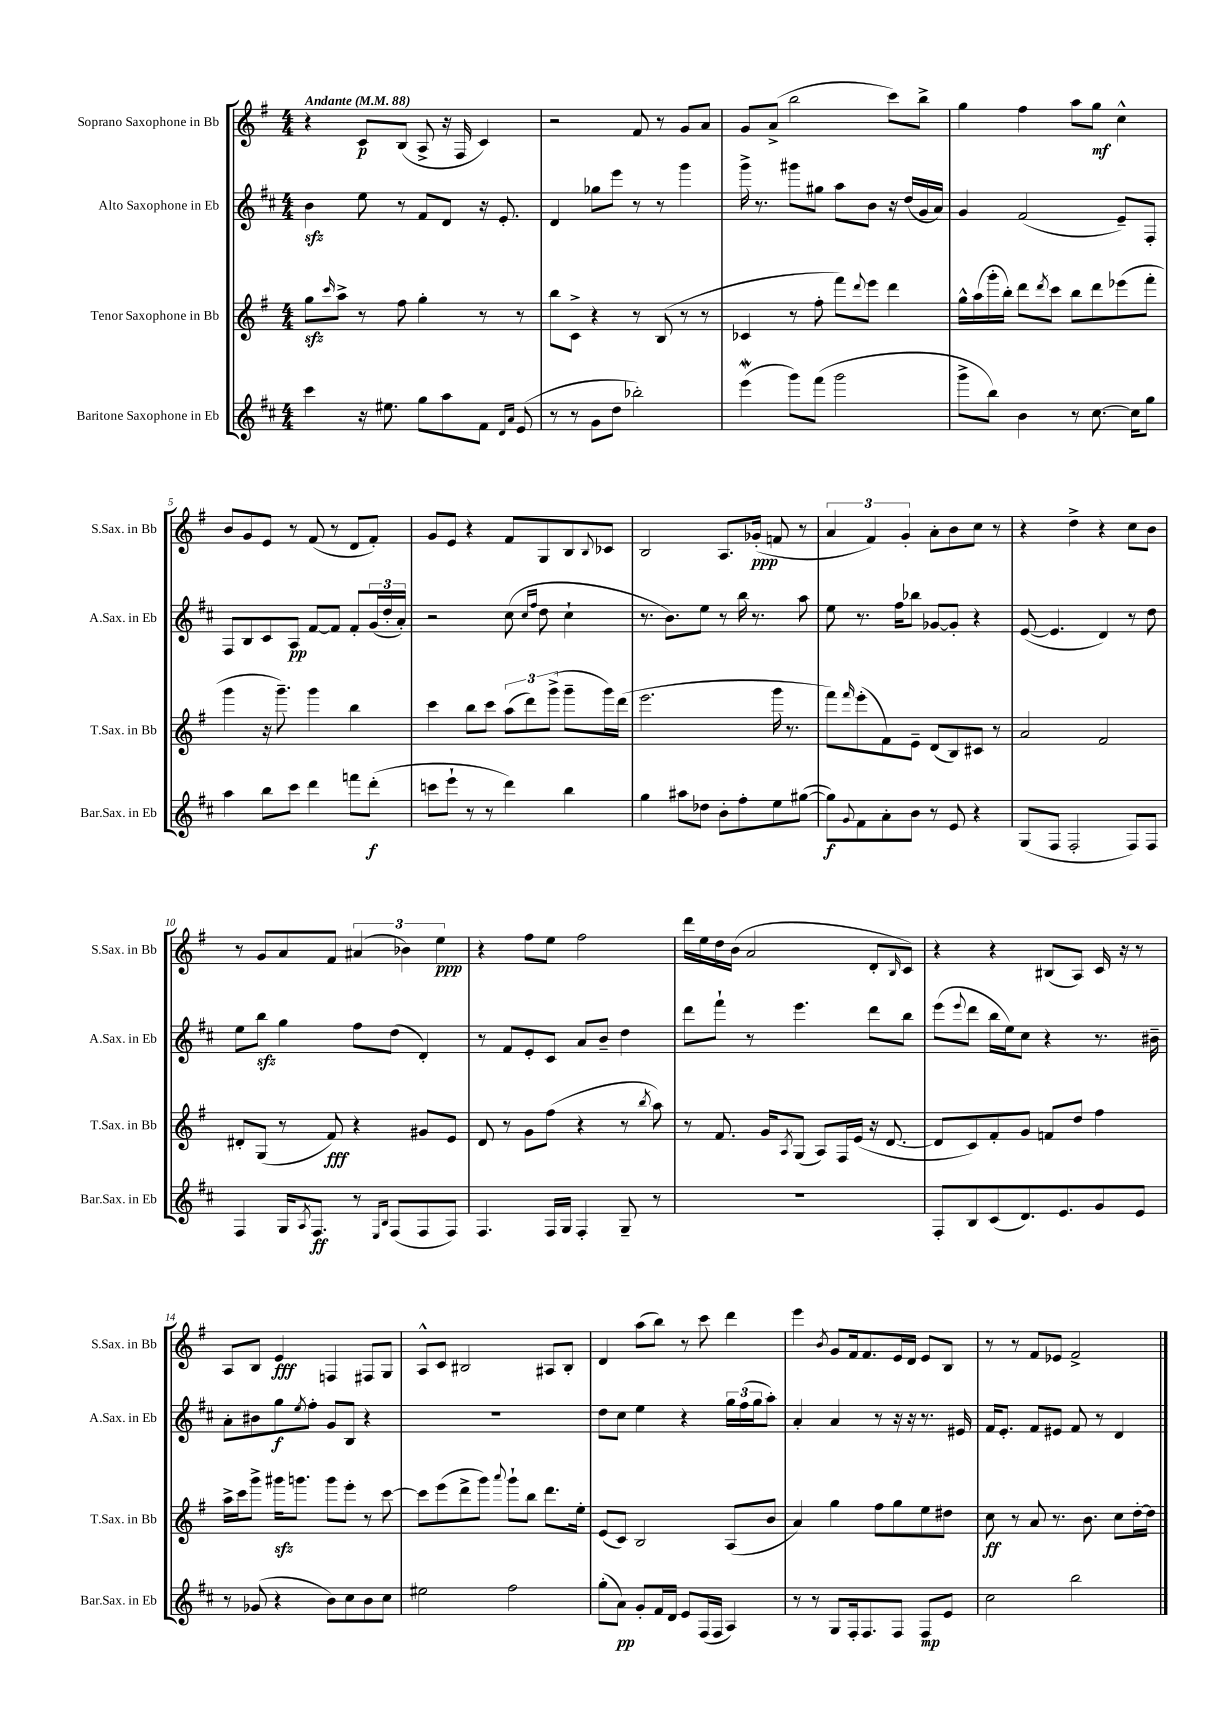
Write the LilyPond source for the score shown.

<<
\new StaffGroup <<
\new Staff = "s0" \with { instrumentName = "Soprano Saxophone in Bb" shortInstrumentName = "S.Sax. in Bb" } {
    \clef treble \key g \major \numericTimeSignature \time 4/4 \tempo "Andante" 4 = 88
    r4 c'8\p b8( a8-> r16 fis16 c'4) |
    r2 fis'8 r8 g'8 a'8 |
    g'8 a'8->( b''2 c'''8) b''8-> |
    g''4 fis''4 a''8 g''8\mf c''4-^ |
    b'8 g'8 e'8 r8 fis'8( r8 d'8 fis'8-.) |
    g'8 e'8 r4 fis'8 g8 b8 \appoggiatura { b8 } ces'8 |
    b2 a8. ges'16-.\ppp( f'8 r8 |
    \tuplet 3/2 { a'4 fis'4) g'4-. } a'8-. b'8 c''8 r8 |
    r4 d''4-> r4 c''8 b'8 |
    r8 g'8 a'8 fis'8 \tuplet 3/2 { ais'4( bes'4) e''4\ppp } |
    r4 fis''8 e''8 fis''2 |
    d'''16 e''16 d''16 b'16( a'2 d'8-. \grace { b16 } c'8) |
    r4 r4 bis8( a8) c'16 r16 r8 |
    a8 b8 e'4\fff f4 fis8 g8 |
    a8-^ c'8 bis2 ais8 bis8-. |
    d'4 a''8( b''8) r8 c'''8 d'''4 |
    e'''4 \acciaccatura { b'8 } g'8 fis'16 fis'8. e'16 d'16 e'8 b8 |
    r8 r8 fis'8 ees'8 fis'2-> \bar "|." |
}
\new Staff = "s1" \with { instrumentName = "Alto Saxophone in Eb" shortInstrumentName = "A.Sax. in Eb" } {
    \clef treble \key d \major \numericTimeSignature \time 4/4
    b'4\sfz e''8 r8 fis'8 d'8 r16 e'8.-. |
    d'4 ges''8 e'''8 r8 r8 g'''4 |
    g'''16-> r8. gis'''8 gis''8 a''8 b'8 r16 d''16( g'16 a'16) |
    g'4 fis'2( e'8--) fis8-. |
    fis8 b8 cis'8 a8\pp fis'8~ fis'8 fis'8-. \tuplet 3/2 { g'16( d''16-. a'16-.) } |
    r2 cis''8( \grace { cis''16 fis''16 } d''8 cis''4-! |
    r8. b'8.) e''8 r8 b''16 r8. a''8 |
    e''8 r8. fis''16 bes''8 ges'8~ ges'8-. r4 |
    e'8~( e'4. d'4) r8 d''8 |
    e''8 b''8\sfz g''4 fis''8 d''8( d'4-.) |
    r8 fis'8 e'8-. cis'8 a'8 b'8-- d''4 |
    d'''8 fis'''8-! r8 e'''4. d'''8 b''8 |
    e'''8( \appoggiatura { e'''8 } d'''8 b''16 e''16) cis''8 r4 r8. bis'16-- |
    a'8-. bis'8 g''8\f \acciaccatura { e''8 } fis''8-. g'8 b8 r4 |
    R1 |
    d''8 cis''8 e''4 r4 \tuplet 3/2 { g''16 fis''16( g''16 } a''8-.) |
    a'4-. a'4 r8 r16 r16 r8. eis'16 |
    fis'16 e'8.-. fis'8 eis'8 fis'8 r8 d'4 \bar "|." |
}
\new Staff = "s2" \with { instrumentName = "Tenor Saxophone in Bb" shortInstrumentName = "T.Sax. in Bb" } {
    \clef treble \key g \major \numericTimeSignature \time 4/4
    g''8\sfz \grace { c'''16 } a''8-> r8 fis''8 g''4-. r8 r8 |
    b''8 c'8-> r4 r8 b8( r8 r8 |
    ces'4 r8 fis''8-. fis'''8) \appoggiatura { d'''8 } e'''8 d'''4 |
    g''16-^ a''16( g'''16-. b''16-.) d'''8 \acciaccatura { d'''8 } c'''8 b''8 d'''8 ees'''8( fis'''8-. |
    g'''4 r16 g'''8.--) g'''4 b''4 |
    c'''4 b''8 c'''8 \tuplet 3/2 { a''8( d'''8) g'''8->( } g'''8-- g'''16) d'''16( |
    e'''2. g'''16 r8. |
    fis'''8) \grace { fis'''16 } e'''8-.( fis'8) e'8-- d'8( b8) cis'8 r8 |
    a'2 fis'2 |
    dis'8-. g8( r8 fis'8\fff) r4 gis'8 e'8 |
    d'8 r8 g'8 fis''8( r4 r8 \acciaccatura { b''8 } a''8) |
    r8 fis'8. g'16 \acciaccatura { a8 } g8( a8) fis16 e'16( r16 d'8.~ |
    d'8 c'8) fis'8-. g'8 f'8 d''8 fis''4 |
    a''16-> c'''16 g'''8-> gis'''16\sfz g'''8. g'''8 e'''8-. r8 c'''8~ |
    c'''8 e'''8( d'''8-> g'''8) \appoggiatura { a'''8 } g'''8-! b''8 d'''8. e''16-. |
    e'8( c'8) b2 a8( b'8 |
    a'4) g''4 fis''8 g''8 e''8 dis''8 |
    c''8\ff r8 a'8 r8. b'8. c''8 d''16~-. d''16 \bar "|." |
}
\new Staff = "s3" \with { instrumentName = "Baritone Saxophone in Eb" shortInstrumentName = "Bar.Sax. in Eb" } {
    \clef treble \key d \major \numericTimeSignature \time 4/4
    cis'''4 r16 eis''8. g''8 a''8 fis'8 \grace { d'16 a'16 } e'8( |
    r8 r8 g'8 d''8 bes''2-.) |
    e'''4\mordent( g'''8) fis'''8( g'''2 |
    g'''8-> b''8) b'4 r8 cis''8.~ cis''16 g''8 |
    a''4 b''8 cis'''8 d'''4 f'''8 d'''8-.\f( |
    c'''8 e'''8-! r8 r8 d'''4) b''4 |
    g''4 ais''8 des''8 b'8-. fis''8-. e''8 gis''8~( |
    gis''8\f) \appoggiatura { g'8 } fis'8 a'8-. b'8 r8 e'8 r4 |
    g8( fis8 fis2-. fis8) fis8 |
    fis4 g16 \acciaccatura { a8 } fis8.\ff r8 \grace { e16 b16 } fis8( fis8 fis8) |
    fis4. fis16 g16 fis4-. g8-- r8 |
    R1 |
    fis8-. b8 cis'8( d'8.) e'8. g'8 e'8 |
    r8 ges'8( r4 b'8) cis''8 b'8 cis''8 |
    eis''2 fis''2 |
    g''8-.( a'8\pp) g'8-. fis'16 d'16 e'8 fis16( fis16 a4) |
    r8 r8 g8 fis16-. fis8. fis8 fis8\mp e'8 |
    cis''2 b''2 \bar "|." |
}
>>
>>
